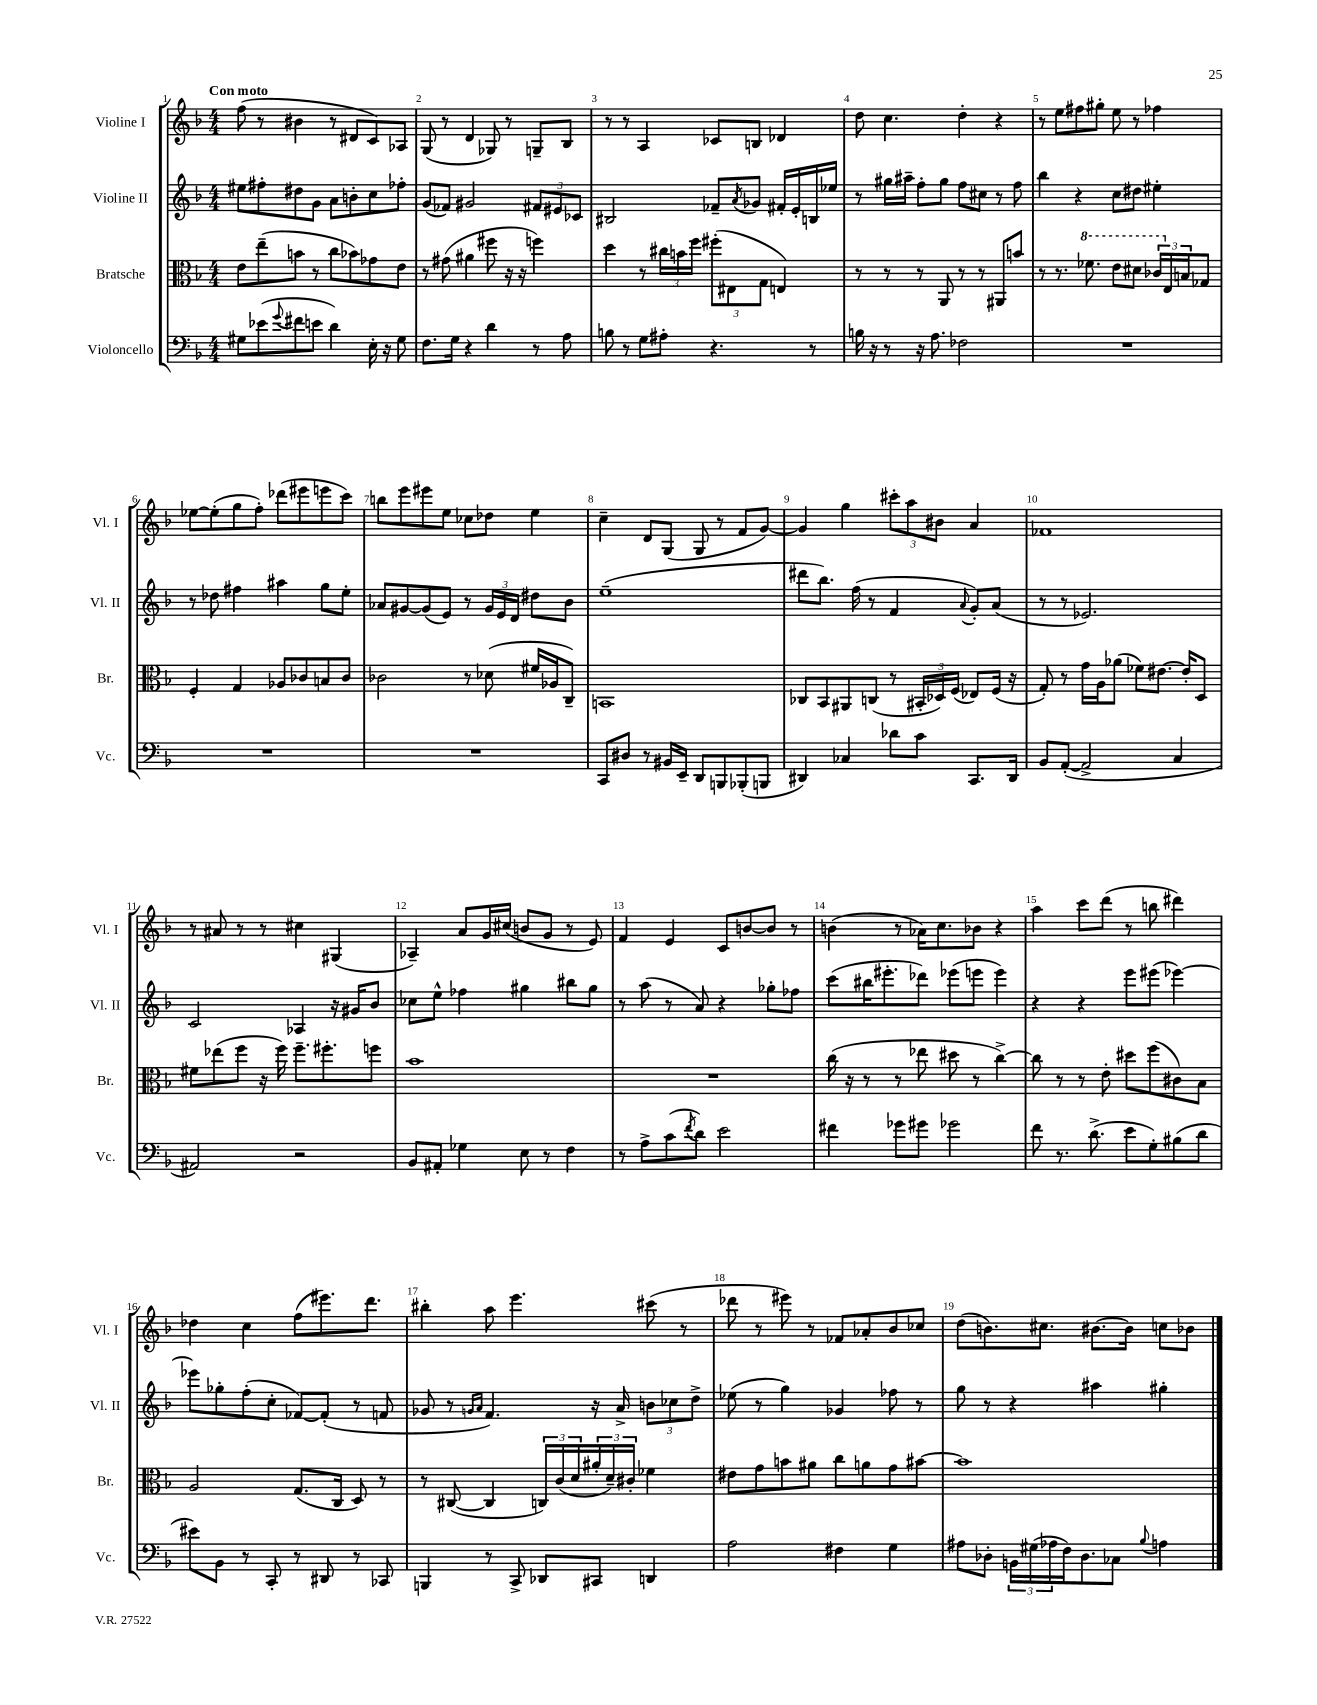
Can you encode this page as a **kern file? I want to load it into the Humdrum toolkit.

**kern	**kern	**kern	**kern
*part4	*part3	*part2	*part1
*staff4	*staff3	*staff2	*staff1
*I"Violoncello	*I"Bratsche	*I"Violine II	*I"Violine I
*I'Vc.	*I'Br.	*I'Vl. II	*I'Vl. I
*clefF4	*clefC3	*clefG2	*clefG2
*k[b-]	*k[b-]	*k[b-]	*k[b-]
*M4/4	*M4/4	*M4/4	*M4/4
=1	=1	=1	=1
!	!	!	!LO:TX:a:B:t=Con moto
8G#X\L	8e\L	8ee#X\L	(8ff\
(8e-X\	(8ee~\	8ff#X'\	8r
8qqg/	.	.	.
8f#X\	8bn\J	8dd#X\	4b#X\
8en\J	8r	8g\J	.
4d\)	8cc\L	8a\L	8r
.	8b-X\)	8bn'\	8d#X/L
16E'\	8g-X\	8cc\	8c/)
16r	.	.	.
8G#\	8e\J	8ff-X'\J	8A-X/J
=2	=2	=2	=2
8.F\L	8r	(8g/L	(8G/
.	(8g#X\	8f-X/J)	8r
16G\Jk	.	.	.
4r	4a#X\	2g#X/	4d/
4d\	8ff#X\	.	8G-X/)
.	16r	.	8r
.	16r	.	.
8r	4ffn\)	12f#X/L	8Gn~/L
.	.	12e#X/	.
8A\	.	.	8B-/J
.	.	12c-X/J	.
=3	=3	=3	=3
8Bn\	4dd\	2B#X/	8r
8r	.	.	8r
8G\L	8r	.	4A/
8A#X'\J	24cc#X\LL	.	.
.	24bn\	.	.
.	24ff\JJ	.	.
4.r	(12ff#X'\L	8f-X~/L	8c-X/L
.	12E#X\	.	.
.	.	8qa/	.
.	.	8g-X/J	8Bn/J
.	12G\J	.	.
.	4En/)	16f#X'/LL	4d-X/
.	.	16e'/	.
8r	.	16Bn/	.
.	.	16ee-X/JJ	.
=4	=4	=4	=4
16Bn\	8r	8r	8dd\
16r	.	.	.
8r	8r	16gg#X\LL	4.cc\
.	.	16aa#X~\JJ	.
16r	8r	8ff'\L	.
8.A\	.	.	.
.	8AA/	8gg#\J	.
2F-X\	8r	8ff\L	4dd'\
.	8r	8cc#X\J	.
.	8AA#X/L	8r	4r
.	8bn/J	8ff\	.
=5	=5	=5	=5
1r	8r	4bb-\	8r
.	8.r	.	8ee\L
.	.	4r	8ff#X\
*	*8va	*	*
.	8.ff-X\	.	.
.	.	.	8gg#X'\J
.	8ee\L	8cc\L	8ee\
.	8dd#X\J	8dd#X\J	8r
.	24cc-X/LL	4ee#X'\	4ff-X\
*	*X8va	*	*
.	24E/	.	.
.	24Bn/J	.	.
.	8G-X/J	.	.
!!LO:LB:g=z
=6	=6	=6	=6
1r	4F'/	8r	[8ee-X\L
.	.	8dd-X\	(8ee-'\]
.	4G/	4ff#X\	8gg\
.	.	.	8ff'\J)
.	8A-X/L	4aa#X\	(8ddd-X\L
.	8c-X/	.	8eee#X\
.	8Bn/	8gg\L	8eeen\
.	8c-/J	8ee'\J	8ccc\J)
=7	=7	=7	=7
1r	2c-X\	8a-X/L	8bbn\L
.	.	[8g#X/	8eee\
.	.	(8g#/]	8eee#X\
.	.	8e/J)	8ee\J
.	8r	8r	8cc-X\L
.	(8d-X\	24g#/LL	8dd-X\J
.	.	24e/	.
.	.	24d/JJ	.
.	16f#X/LL	8dd#X\L	4ee\
.	16A-X/J	.	.
.	8C~/J)	8b-\J	.
=8	=8	=8	=8
8CC/L	1BBn	(1ee~	4cc~\
8D#X/J	.	.	.
8r	.	.	8d/L
16BB#X/LL	.	.	(8G/J
16EE~/JJ	.	.	.
8DD/L	.	.	8G/
8BBBn/	.	.	8r
(8BBB-X'/	.	.	8f/L
8BBBn/J	.	.	[8g/J)
=9	=9	=9	=9
4DD#X/)	8C-X/L	8ddd#X\L	4g/]
.	8BB-/	8.bb-\J)	.
4C-X/	8AA#X/	.	4gg\
.	.	(16ff\	.
.	(8Cn/J	8r	.
8d-X\L	8r	4f/	12ccc#X'\L
.	.	.	12aa\
8c\J	24BB#X'/LL	.	.
.	24D-X/)	.	12b#X\J
.	(24F/JJ	.	.
.	.	8qqa/	.
8.CC/L	8E-X/L)	8g'/L)	4a/
.	(16F/Jk	(8a/J	.
16DD#/Jk	16r	.	.
=10	=10	=10	=10
8BB-/L	8G'/)	8r	1f-X
([8AA'/J	8r	8r	.
2AA^/]	16g\LL	2.e-X/)	.
.	16A\J	.	.
.	(8a-X\J	.	.
.	8f-X\L)	.	.
.	[8.e#X\J	.	.
4C/	.	.	.
.	16e#'/KL]	.	.
.	8D/J	.	.
!!LO:LB:g=z
=11	=11	=11	=11
2AA#X/)	8f#X\L	2c/	8r
.	(8ee-X\	.	8a#X/
.	8ff\J	.	8r
.	16r	.	8r
.	16ff\)	.	.
2r	8.ff~\L	4A-X/	4cc#X\
.	8.ff#X'\	.	.
.	.	16r	(4G#X/
.	.	16g#X/KL	.
.	8ffn\J	8b-/J	.
=12	=12	=12	=12
8BB-/L	1b-	8cc-X\L	4A-X~/)
8AA#X'/J	.	8ee^^\J	.
4G-X\	.	4ff-X\	8a/L
.	.	.	16g/L
.	.	.	(16cc#X/JJ
8E\	.	4gg#X\	8bn/L
8r	.	.	8g/J
4F\	.	8bb#X\L	8r
.	.	8gg#\J	8e/)
=13	=13	=13	=13
8r	1r	8r	4f/
8A^\L	.	(8aa\	.
(8c\	.	8r	4e/
8qf/	.	.	.
8d\J)	.	8a/)	.
2e\	.	4r	8c/L
.	.	.	[8bn/
.	.	8gg-X'\L	8b/J]
.	.	8ff-X\J	8r
=14	=14	=14	=14
4f#X\	(16cc\	(8ccc\L	(4bn\
.	16r	.	.
.	8r	16bb#X\K	.
.	.	8.eee#X'\	.
8g-X\L	8r	.	8r
8g#X\J	8ee-X\	8ddd-X\J)	16a-X\KL)
.	.	.	8.cc\
2g-X\	8dd#X\	(8eee-X\L	.
.	8r	8eeen\J	8b-X\J
.	[4cc^\)	4eee\)	4r
=15	=15	=15	=15
8f\	8cc\]	4r	4aa\
8.r	8r	.	.
.	8r	4r	8ccc\L
(8.d^\	.	.	.
.	8e'\	.	(8ddd\J
8e\L	8dd#X\L	8eee\L	8r
8G'\)	(8ff\	(8eee#X\J	8bbn\
(8B#X\	8c#X\)	[4eee-X\)	4ddd#X\)
8d\J	8B-\J	.	.
!!LO:LB:g=z
=16	=16	=16	=16
8e#X\L)	2A/	8eee-X\L]	4dd-X\
8BB-\J	.	8gg-X'\	.
8r	.	(8ff'\	4cc\
8CC'/	.	8cc'\J	.
8r	(8.G/L	[8f-X/L)	(8ff\L
8DD#X/	.	(8f-'/J]	8.eee#X\)
.	16C/Jk	.	.
8r	8D/)	8r	.
.	.	.	8.ddd\J
8CC-X/	8r	8fn/	.
=17	=17	=17	=17
4BBBn/	8r	8g-X/	4bb#X'\
.	([8C#X/	8r	.
.	.	16qqgn/LL	.
.	.	16qqa/JJ	.
8r	4C#/]	4.f/)	8aa\
8CC^/	.	.	4.eee\
8DD-X/L	24Cn/LL)	.	.
.	(24c/	.	.
.	24d/	.	.
8CC#X/J	24a#X'/	16r	.
.	24d~/)	.	.
.	.	16a^/	.
.	24c#X'/JJ	.	.
4DDn/	4f-X\	12bn\L	(8ccc#X\
.	.	12cc-X\	.
.	.	.	8r
.	.	12dd^\J	.
=18	=18	=18	=18
2A\	8e#X\L	(8ee-X\	8ddd-X\
.	8g\	8r	8r
.	8bn\	4gg\)	8eee#X\)
.	8a#X\J	.	8r
4F#X\	8cc\L	4g-X/	8f-X/L
.	8an\	.	8a-X'/
4G\	8g\	8ff-X\	8b-/
.	[8b#X\J	8r	8cc-X/J
=19	=19	=19	=19
8A#X\L	1b#]	8gg\	(8dd\L
8D-X'\J	.	8r	8.bn\)
24BBn\LL	.	4r	.
(24G#X\	.	.	.
.	.	.	8.cc#X\J
24A-X\	.	.	.
16F\J)	.	.	.
8.D-\	.	.	.
.	.	4aa#X\	[8.b#X\L
8C-X\J	.	.	.
.	.	.	16b#\Jk]
8qqB-/	.	.	.
4An\	.	4gg#X'\	8ccn\L
.	.	.	8b-X\J
==	==	==	==
*-	*-	*-	*-
